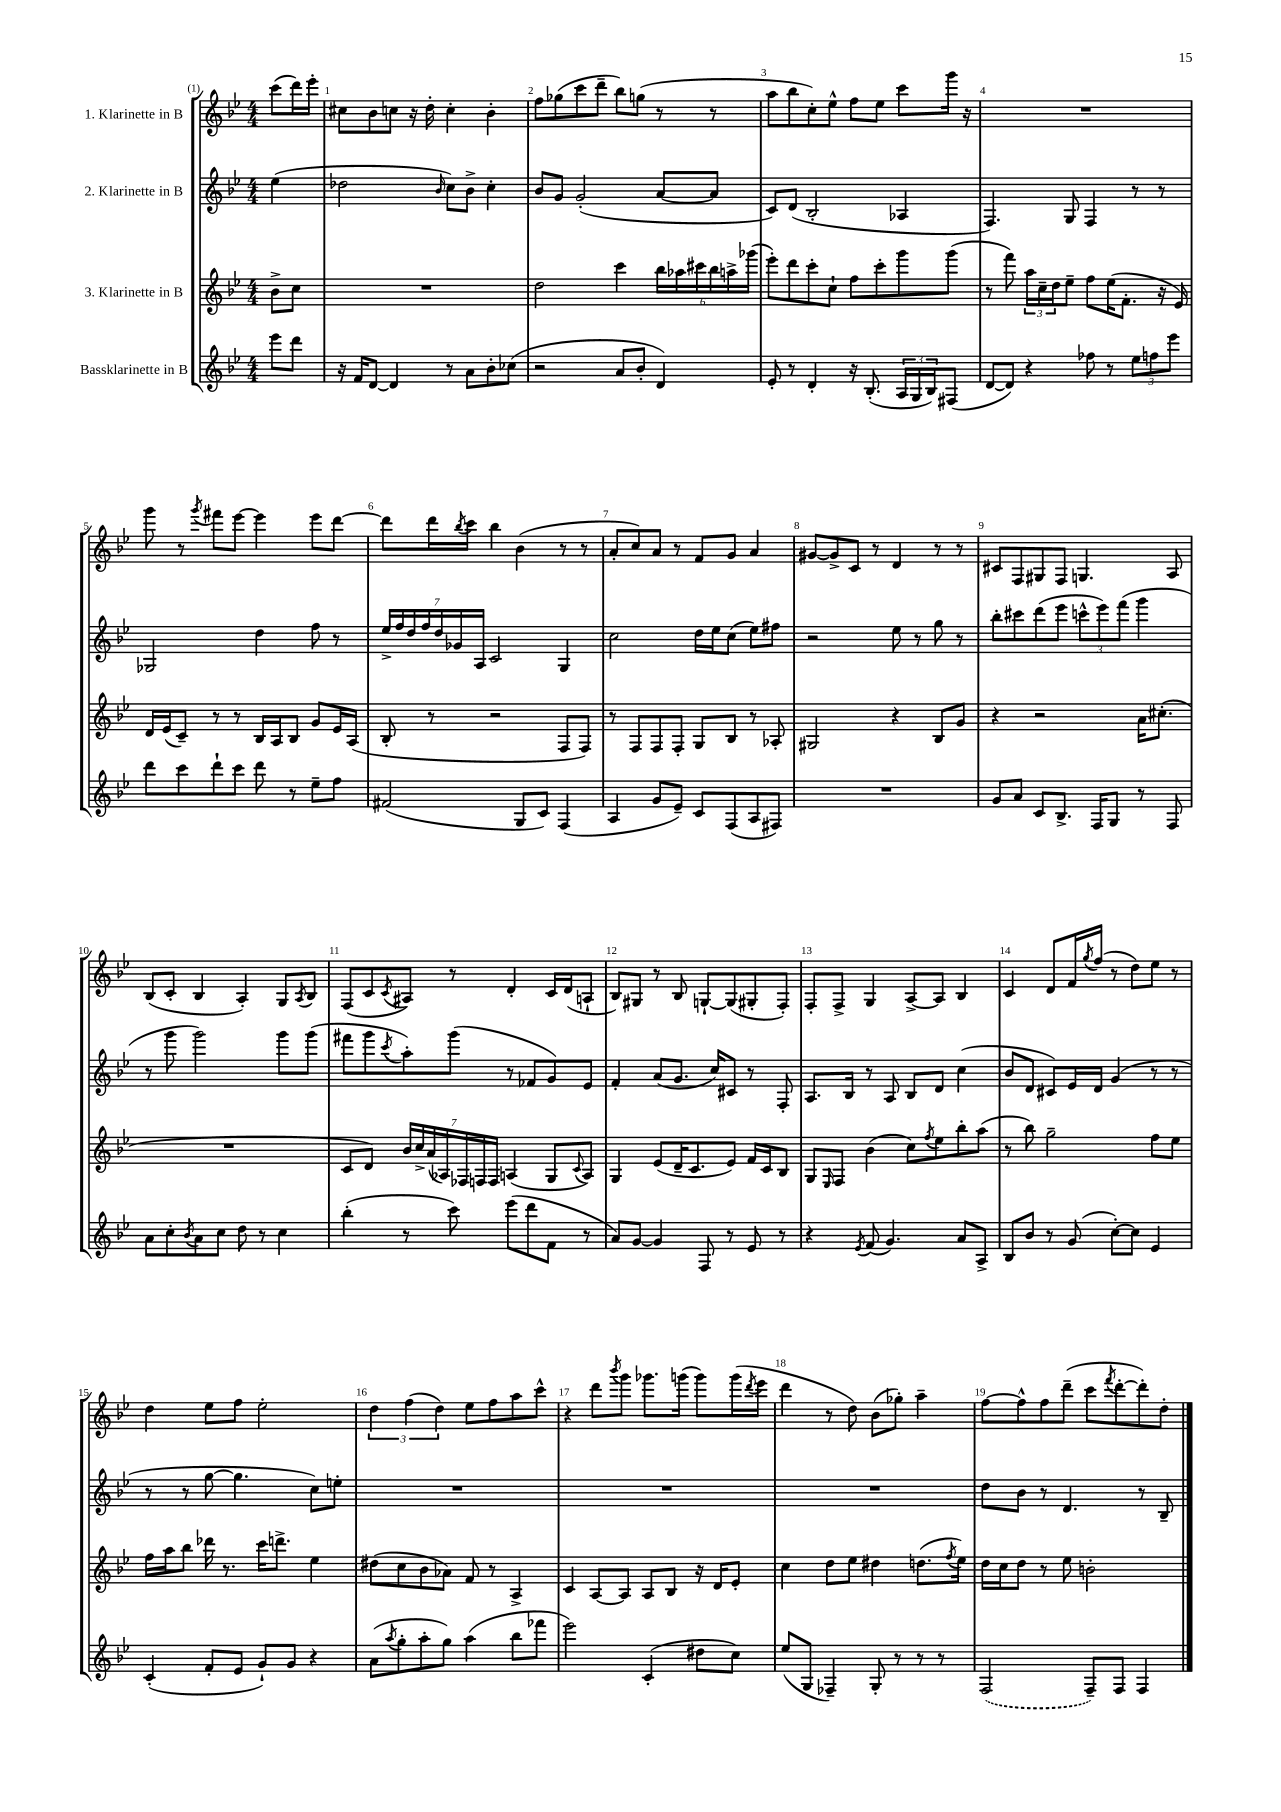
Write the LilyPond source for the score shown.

<<
\new StaffGroup <<
\new Staff = "s0" \with { instrumentName = "1. Klarinette in B" } {
    \clef treble \key bes \major \numericTimeSignature \time 4/4 \partial 4
    c'''8( d'''16) ees'''16-. |
    cis''8 bes'8 c''8 r16 d''16-. c''4-. bes'4-. |
    f''8 ges''8( c'''8 d'''8-- bes''8) g''8( r8 r8 |
    a''8 bes''8 c''8-.) ees''8-^ f''8 ees''8 c'''8 g'''16 r16 |
    R1 |
    g'''8 r8 \acciaccatura { g'''8 } fis'''8 ees'''8~ ees'''4 ees'''8 d'''8~ |
    d'''8 d'''16 \acciaccatura { bes''8 } c'''16 bes''4 bes'4( r8 r8 |
    a'8-. c''8) a'8 r8 f'8 g'8 a'4 |
    gis'8~ gis'8-> c'8 r8 d'4 r8 r8 |
    cis'8 f8 gis8 f8 g4. a8 |
    bes8( c'8-. bes4 a4-.) g8 \acciaccatura { a8 } bes8 |
    f8( c'8 \acciaccatura { c'8 } ais8) r8 d'4-. c'16 d'16( a8-! |
    bes8) gis8 r8 bes8 g8~-! g8( gis8-. f8-.) |
    f8-. f8-> g4 a8~-> a8 bes4 |
    c'4 d'8 f'16 \acciaccatura { g''8 } f''16( r8 d''8) ees''8 r8 |
    d''4 ees''8 f''8 ees''2-. |
    \tuplet 3/2 { d''4 f''4( d''4) } ees''8 f''8 a''8 c'''8-^ |
    r4 d'''8 \acciaccatura { bes'''8 } g'''8 ges'''8. g'''16( g'''8) g'''16( \acciaccatura { d'''8 } ees'''16 |
    d'''4 r8 d''8) bes'8( ges''8-.) a''4-- |
    f''8~ f''8-^ f''8 d'''8--( c'''8 \acciaccatura { f'''8 } d'''8~-. d'''8-.) d''8-. \bar "|." |
}
\new Staff = "s1" \with { instrumentName = "2. Klarinette in B" } {
    \clef treble \key bes \major \numericTimeSignature \time 4/4 \partial 4
    ees''4( |
    des''2 \grace { bes'16 } c''8) bes'8-> c''4-. |
    bes'8 g'8 g'2-.( a'8~ a'8 |
    c'8) d'8( bes2-. aes4 |
    f4.) g8 f4 r8 r8 |
    ges2 d''4 f''8 r8 |
    \tuplet 7/4 { ees''16-> f''16 d''16 f''16 d''16 ges'16 a16 } c'2 g4 |
    c''2 d''16 ees''16 c''8( ees''8) fis''8 |
    r2 ees''8 r8 g''8 r8 |
    bes''8-. cis'''8 d'''8( ees'''8 \tuplet 3/2 { c'''8-^ ees'''8) f'''8( } g'''4 |
    r8 g'''8 g'''2) g'''8 g'''8( |
    fis'''8 g'''8 \acciaccatura { c'''8 } a''8-.) g'''8( r8 fes'8 g'8) ees'8 |
    f'4-. a'8( g'8. c''16) cis'8 r8 f8-. |
    a8. bes16 r8 a8 bes8 d'8 c''4( |
    bes'8 d'8 cis'8) ees'16 d'16 g'4( r8 r8 |
    r8 r8 g''8~ g''4. c''8) e''8-. |
    R1 |
    R1 |
    R1 |
    d''8 bes'8 r8 d'4. r8 bes8-- \bar "|." |
}
\new Staff = "s2" \with { instrumentName = "3. Klarinette in B" } {
    \clef treble \key bes \major \numericTimeSignature \time 4/4 \partial 4
    bes'8-> c''8 |
    R1 |
    d''2 c'''4 \tuplet 6/4 { bes''16 aes''16 cis'''16 bes''16 a''16-> ges'''16( } |
    ees'''8-.) d'''8 c'''8-. c''8-! f''8 c'''8-. g'''8 g'''8( |
    r8 f'''8) \tuplet 3/2 { a''16 c''16-- d''16 } ees''8-- f''8 ees''16( f'8.-. r16 ees'16) |
    d'16 ees'16( c'8--) r8 r8 bes16 a16 bes8 g'8 ees'16 a16( |
    bes8-. r8 r2 f8 f8) |
    r8 f8 f8 f8-. g8 bes8 r8 aes8-. |
    gis2 r4 bes8 g'8 |
    r4 r2 a'16 cis''8.-.( |
    R1 |
    c'8 d'8) \tuplet 7/4 { bes'16 c''16-> a'16( aes16) fes16 f16 f16 } a4( g8 \appoggiatura { c'8 } a8) |
    g4 ees'8( d'16-- c'8. ees'8) f'16 c'16 bes8 |
    g8 \grace { ees16 } f8 bes'4( c''8) \acciaccatura { f''8 } ees''8 bes''8-. a''8( |
    r8 bes''8) g''2-- f''8 ees''8 |
    f''16 a''16 bes''8 des'''16 r8. c'''16 d'''8.-> ees''4 |
    dis''8( c''8 bes'8 aes'8) f'8 r8 a4-> |
    c'4 a8~ a8 a8 bes8 r16 d'16 ees'8-. |
    c''4 d''8 ees''8 dis''4 d''8.( \acciaccatura { f''8 } ees''16) |
    d''16 c''16 d''8 r8 ees''8 b'2-. \bar "|." |
}
\new Staff = "s3" \with { instrumentName = "Bassklarinette in B" } {
    \clef treble \key bes \major \numericTimeSignature \time 4/4 \partial 4
    ees'''8 d'''8 |
    r16 f'16 d'8~ d'4 r8 a'8 bes'8-. ces''8( |
    r2 a'8 bes'8-. d'4) |
    ees'8-. r8 d'4-. r16 bes8.-.( \tuplet 3/2 { a16 g16 bes16) } fis8( |
    d'8~ d'8) r4 fes''8 r8 \tuplet 3/2 { ees''8 f''8 ees'''8 } |
    d'''8 c'''8 d'''8-! c'''8 d'''8 r8 ees''8-- f''8 |
    fis'2( g8 c'8) f4( |
    a4 g'8 ees'8--) c'8 f8( a8 fis8) |
    R1 |
    g'8 a'8 c'8 bes8.-> f16 g8 r8 f8 |
    a'8 c''8-. \acciaccatura { bes'8 } a'8 c''8 d''8 r8 c''4 |
    bes''4-.( r8 c'''8) ees'''8( d'''8 f'8 r8 |
    a'8) g'8~ g'4 f8 r8 ees'8 r8 |
    r4 \acciaccatura { ees'8 } f'8( g'4.) a'8 a8-> |
    bes8 bes'8 r8 g'8( c''8~-.) c''8 ees'4 |
    c'4-.( f'8-. ees'8 g'8-!) g'8 r4 |
    a'8( \acciaccatura { a''8 } g''8-. a''8-. g''8) a''4( bes''8 fes'''8 |
    ees'''2) c'4-.( dis''8 c''8) |
    ees''8( g8 fes4--) g8-. r8 r8 r8 |
    \once \slurDashed f2( f8--) f8 f4 \bar "|." |
}
>>
>>
\layout { \context { \Score \override BarNumber.break-visibility = ##(#f #t #t) barNumberVisibility = #all-bar-numbers-visible } }
